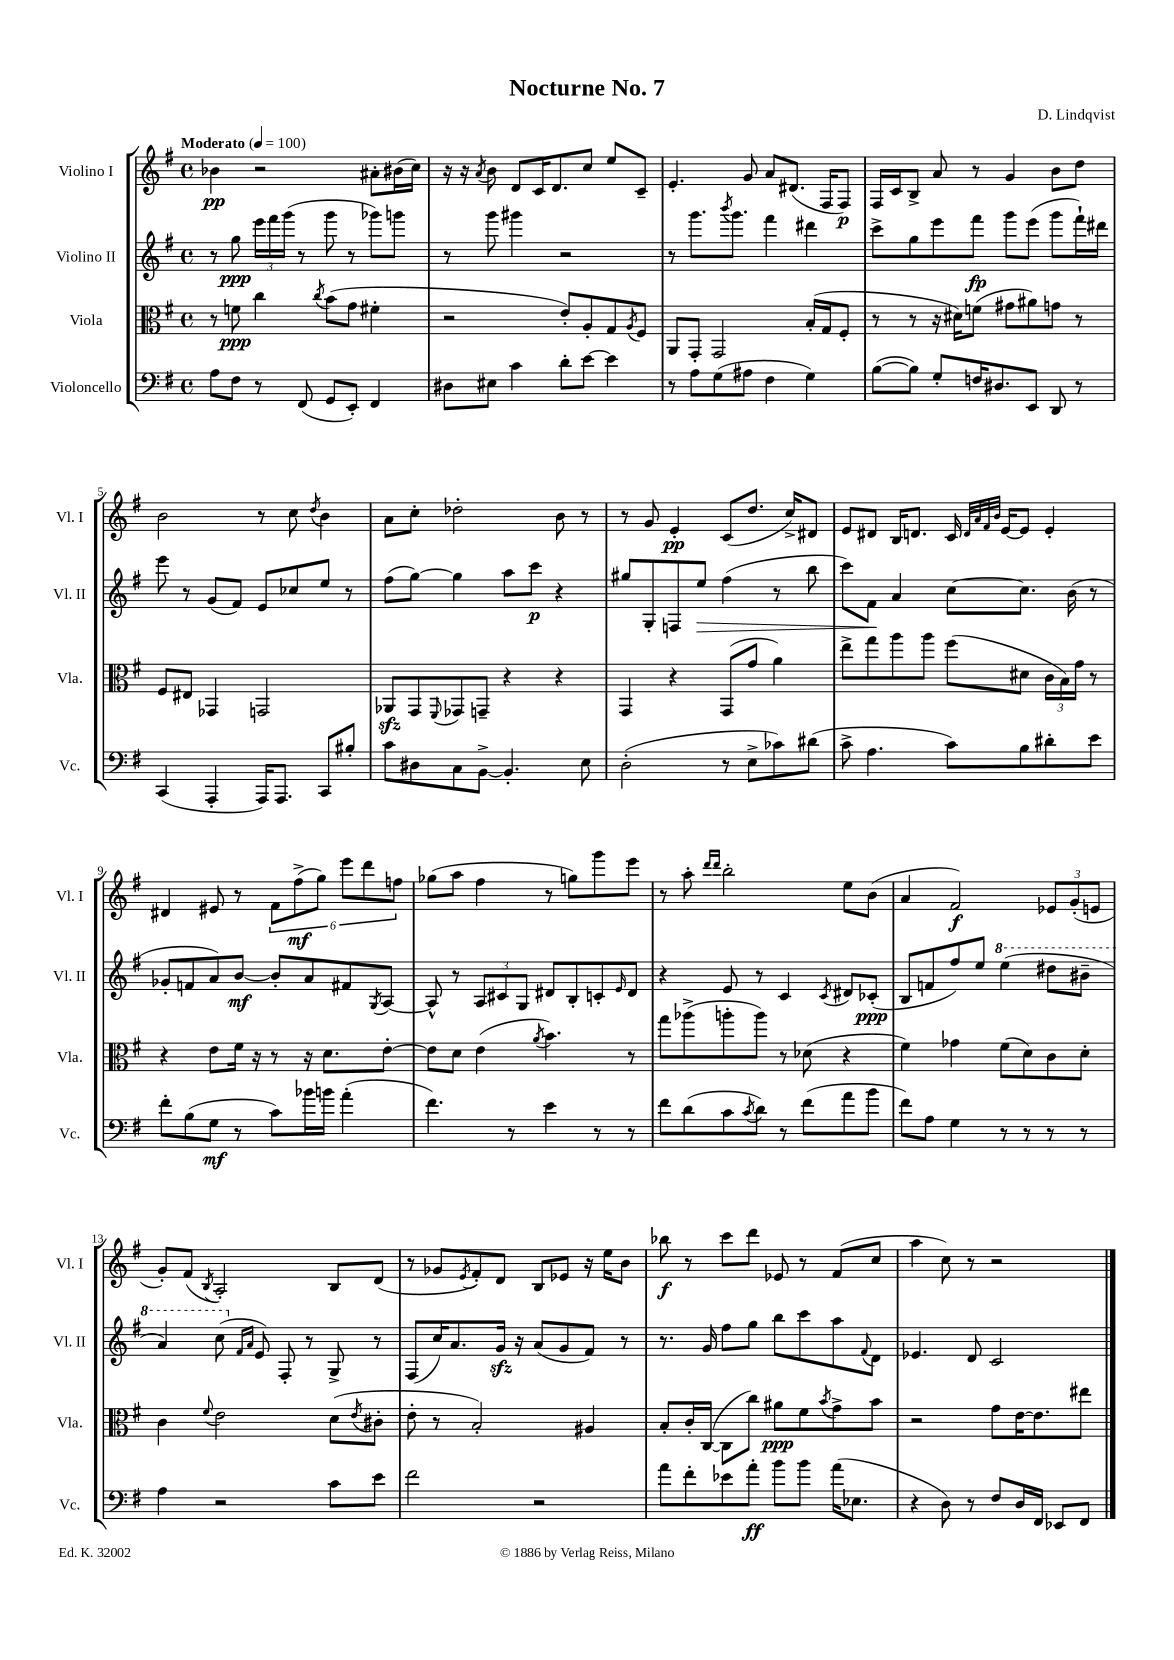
\header { title = "Nocturne No. 7" composer = "D. Lindqvist" }
<<
\new StaffGroup <<
\new Staff = "s0" \with { instrumentName = "Violino I" shortInstrumentName = "Vl. I" } {
    \clef treble \key g \major \defaultTimeSignature \time 4/4 \tempo "Moderato" 4 = 100
    bes'4\pp r2 ais'8-. bis'16( c''16) |
    r16 r16 \acciaccatura { a'8 } b'8 d'8 c'16 d'8. c''8 e''8 c'8-- |
    e'4.-. g'8 a'8 dis'8.( fis16 fis8\p) |
    fis16 c'16 b8-> a'8 r8 g'4 b'8 d''8 |
    b'2 r8 c''8 \acciaccatura { d''8 } b'4 |
    a'8 c''8-. des''2-. b'8 r8 |
    r8 g'8 e'4-.\pp c'8( d''8. c''16->) dis'8 |
    e'8 dis'8 b16 d'8. c'16 \grace { d'32 a'32 fis'32 b'32 } e'16~ e'8 e'4-. |
    dis'4 eis'8 r8 \tuplet 6/4 { fis'8 fis''8->\mf( g''8) e'''8 d'''8 f''8 } |
    ges''8( a''8 fis''4 r8 g''8) g'''8 e'''8 |
    r8 a''8-. \grace { d'''16 d'''16 } b''2-. e''8 b'8( |
    a'4 fis'2\f) \tuplet 3/2 { ees'8 g'8-.( e'8 } |
    g'8-.) fis'8( \acciaccatura { b8 } a2-.) b8 d'8( |
    r8 ges'8 \acciaccatura { e'8 } fis'8-.) d'8 b8 ees'8 r16 e''16 b'8 |
    bes''8\f r8 c'''8 d'''8 ees'8 r8 fis'8( c''8 |
    a''4 c''8) r8 r2 \bar "|." |
}
\new Staff = "s1" \with { instrumentName = "Violino II" shortInstrumentName = "Vl. II" } {
    \clef treble \key g \major \defaultTimeSignature \time 4/4
    r8 g''8\ppp \tuplet 3/2 { e'''16 fis'''16 g'''16( } r8 g'''8 r8 ges'''8) g'''8 |
    r8 g'''8 gis'''4 r2 |
    r8 g'''8. \acciaccatura { b'''8 } g'''8. fis'''4 dis'''4 |
    c'''8-> g''8 e'''8 fis'''8\fp g'''8 e'''8( g'''8 fis'''16-!) dis'''16 |
    e'''8 r8 g'8( fis'8) e'8 ces''8 e''8 r8 |
    fis''8( g''8~) g''4 a''8 c'''8\p r4 |
    gis''8 g8-. f8 e''8\> fis''4( r8 b''8 |
    c'''8) fis'8\! a'4 c''8~ c''8. b'16( r8 |
    ges'8-. f'8 a'8) b'8~\mf b'8-. a'8 fis'8 \acciaccatura { g8 } a8~ |
    a8-^ r8 \tuplet 3/2 { a8 cis'8 g8 } dis'8 b8-. c'8-. \grace { e'16 } dis'8 |
    r4 e'8 r8 c'4 \acciaccatura { c'8 } dis'8 ces'8-.\ppp( |
    b8 f'8 fis''8) e''8 \ottava #1 e'''4( dis'''8 bis''8-- |
    a''4) c'''8( \ottava #0 \grace { fis'16 a'16 } e'8) fis8-. r8 g8-> r8 |
    fis8( c''16) a'8. g'16\sfz r16 a'8( g'8 fis'8) r8 |
    r8. g'16 fis''8 g''8 b''8 c'''8 a''8 \appoggiatura { fis'8 } d'8 |
    ees'4. d'8 c'2 \bar "|." |
}
\new Staff = "s2" \with { instrumentName = "Viola" shortInstrumentName = "Vla." } {
    \clef alto \key g \major \defaultTimeSignature \time 4/4
    r8 f'8\ppp c''4 \acciaccatura { c''8 } b'8( g'8 fis'4-. |
    r2 e'8-.) a8-. g8 \acciaccatura { a8 } fis8 |
    a,8 g,8-. g,2 b16-.( g16 fis8-. |
    r8 r8 r16 dis'16) f'8( gis'8 ais'8) g'8 r8 |
    fis8 eis8 ges,4 g,2 |
    aes,8\sfz g,8 \appoggiatura { fis,8 } ges,8 g,8-- r4 r4 |
    g,4 r4 g,8( g'8 a'4) |
    e''8-> g''8 a''8 a''8 fis''8( dis'8 \tuplet 3/2 { c'16 b16) g'16 } r8 |
    r4 e'8 fis'16 r16 r8 r16 d'8. e'8~-. |
    e'8 d'8 e'4( \acciaccatura { a'8 } b'4.) r8 |
    g''8 aes''8->( a''8-. a''8) r8 des'8( r4 |
    fis'4) ges'4 fis'8( d'8) c'8 d'8-. |
    c'4 \appoggiatura { fis'8 } e'2 d'8( \acciaccatura { e'8 } cis'8-. |
    e'8-. r8 b2-.) ais4 |
    b8-. c'16-. c16~( c8 c''8) ais'8\ppp fis'8 \acciaccatura { b'8 } g'8-> b'8 |
    r2 g'8 e'16~ e'8. eis''8 \bar "|." |
}
\new Staff = "s3" \with { instrumentName = "Violoncello" shortInstrumentName = "Vc." } {
    \clef bass \key g \major \defaultTimeSignature \time 4/4
    a8 fis8 r8 fis,8( g,8 e,8-.) fis,4 |
    dis8 eis8 c'4 d'8-. e'8~ e'4 |
    r8 a8 g8( ais8 fis4 g4) |
    b8~( b8) g8-. f16 dis8. e,8 d,8 r8 |
    c,4( a,,4-. a,,16) a,,8. c,8 bis8-. |
    c'8 dis8 c8 b,8~-> b,4.-. e8 |
    d2-.( r8 e8-> ces'8) dis'8( |
    c'8-> a4. c'8) b8 dis'8-. e'8 |
    fis'8-. b8( g8\mf r8 c'8) bes'16 b'16 a'4-.( |
    fis'4.) r8 e'4 r8 r8 |
    fis'8 d'8( c'8 \acciaccatura { c'8 } d'8) r8 fis'8( a'8 b'8 |
    fis'8) a8 g4 r8 r8 r8 r8 |
    a4 r2 c'8 e'8 |
    fis'2 r2 |
    a'8 fis'8-. ees'8 a'8-.\ff b'8 b'8 a'16( ees8. |
    r4 d8) r8 fis8 d16 fis,16 ees,8 fis,8 \bar "|." |
}
>>
>>
